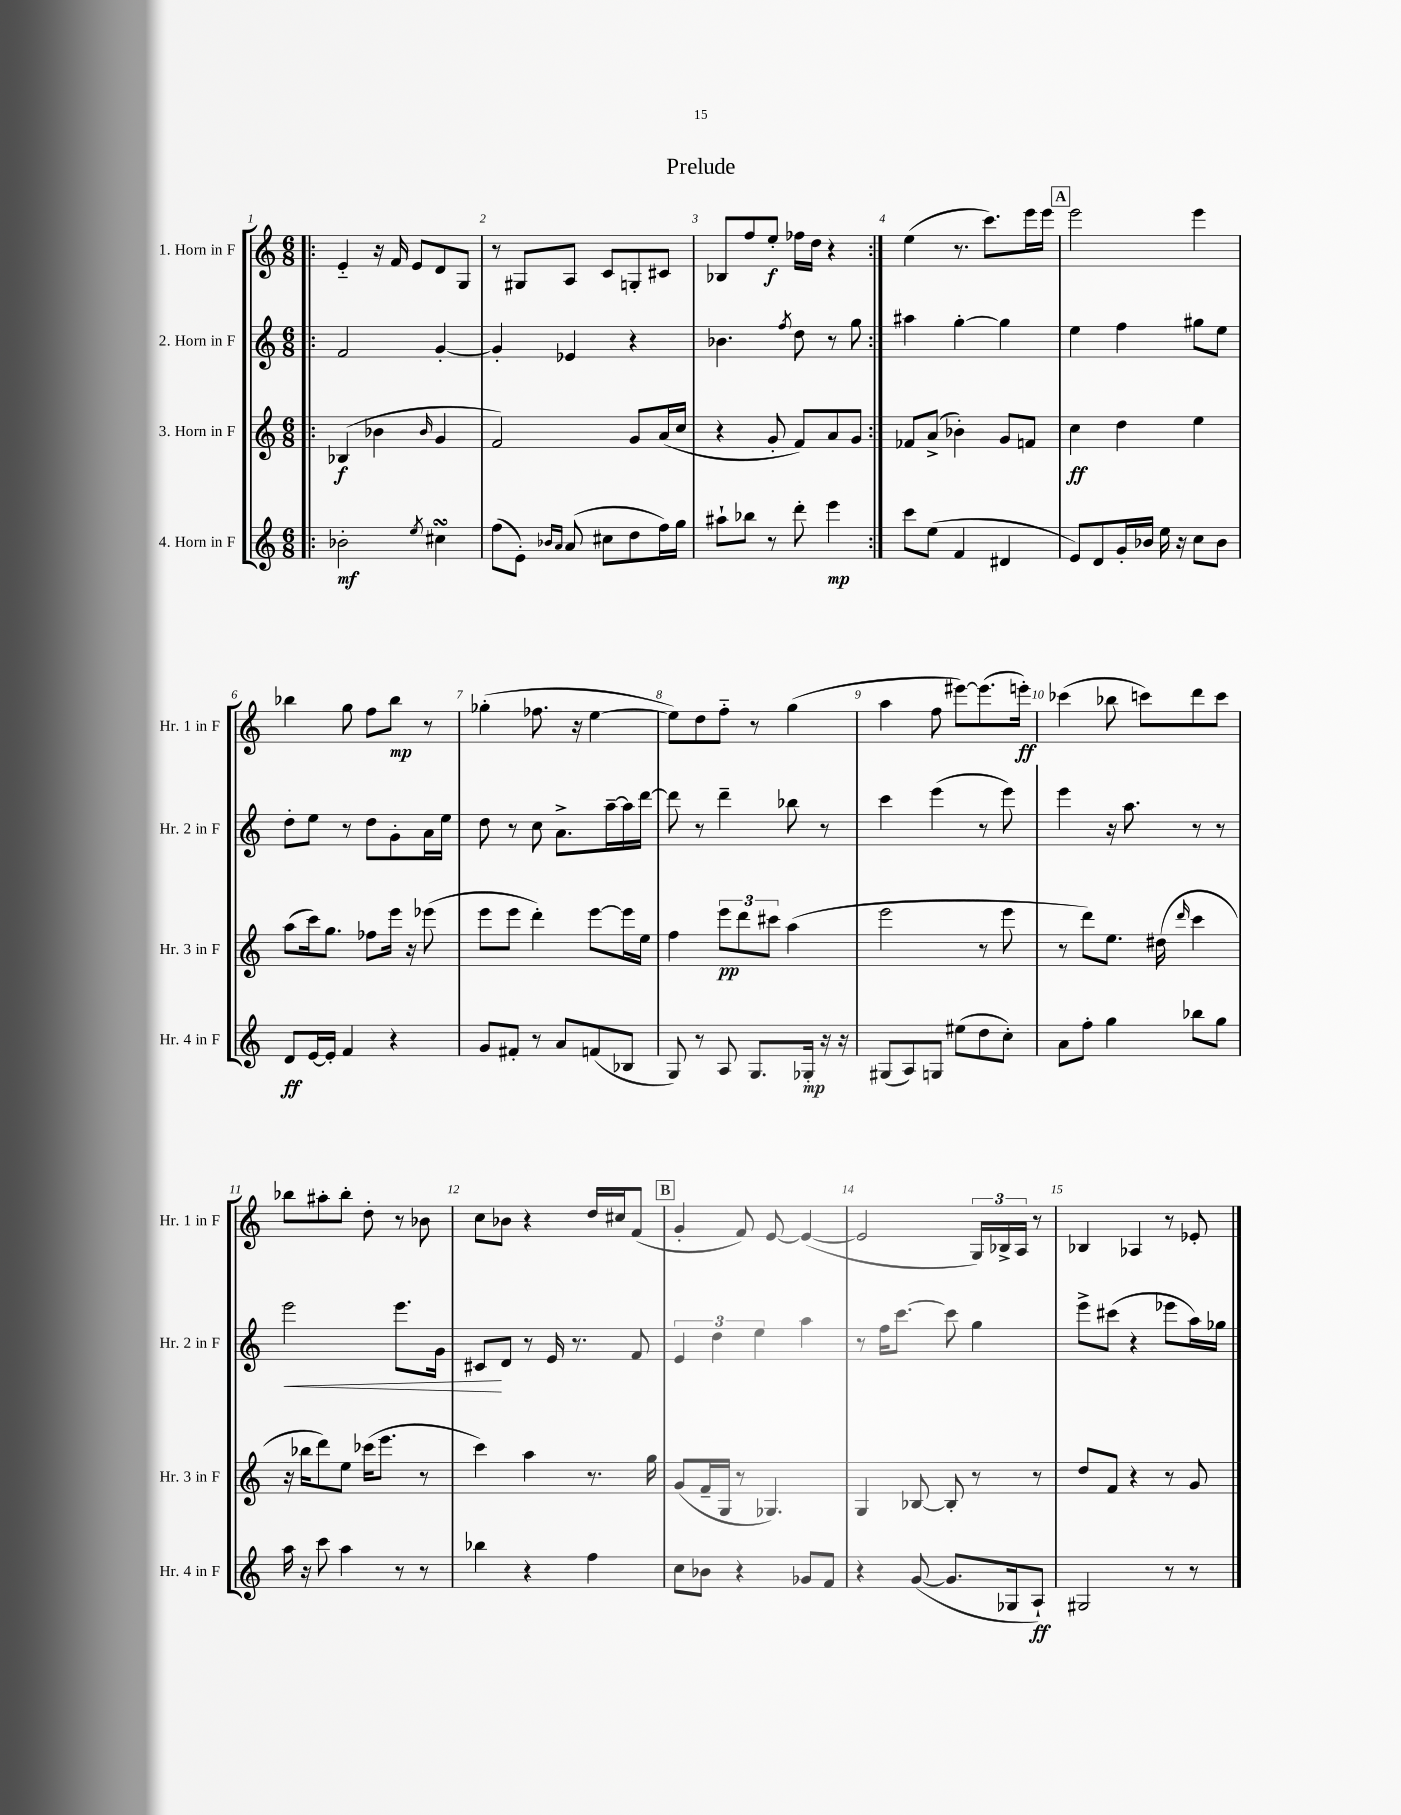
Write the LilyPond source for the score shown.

\header { title = "Prelude" }
<<
\new StaffGroup <<
\new Staff = "s0" \with { instrumentName = "1. Horn in F" shortInstrumentName = "Hr. 1 in F" } {
    \clef treble \key c \major \numericTimeSignature \time 6/8
    \repeat volta 2 { \bar ".|:" e'4-_ r16 f'16 e'8 d'8 g8 |
    r8 gis8 a8 c'8 g8-. cis'8 |
    bes8 f''8 e''8-.\f fes''16 d''16 r4 | }
    e''4( r8. c'''8.) e'''16 e'''16 |
    \mark \markup { \box "A" } e'''2 e'''4 |
    bes''4 g''8 f''8 bes''8\mp r8 |
    ges''4-.( fes''8. r16 e''4~ |
    e''8) d''8 f''8-_ r8 g''4( |
    a''4 f''8 eis'''8~) eis'''8.( e'''16-.\ff) |
    ces'''4( bes''8 c'''8) d'''8 c'''8 |
    bes''8 ais''8-. bes''8-. d''8-. r8 bes'8 |
    c''8 bes'8 r4 d''16 cis''16 f'8( |
    \mark \markup { \box "B" } g'4-. f'8) e'8~ e'4~( |
    e'2 \tuplet 3/2 { g16) bes16-> a16 } r8 |
    bes4 aes4 r8 ees'8-. \bar "|." |
}
\new Staff = "s1" \with { instrumentName = "2. Horn in F" shortInstrumentName = "Hr. 2 in F" } {
    \clef treble \key c \major \numericTimeSignature \time 6/8
    \repeat volta 2 { \bar ".|:" f'2 g'4~-. |
    g'4-. ees'4 r4 |
    bes'4. \acciaccatura { f''8 } d''8 r8 g''8 | }
    ais''4 g''4~-. g''4 |
    \mark \markup { \box "A" } e''4 f''4 gis''8 e''8 |
    d''8-. e''8 r8 d''8 g'8-. a'16 e''16 |
    d''8 r8 c''8 a'8.-> a''16~-- a''16 d'''16~ |
    d'''8 r8 d'''4-- bes''8 r8 |
    c'''4 e'''4( r8 e'''8) |
    e'''4 r16 a''8. r8 r8 |
    e'''2\< e'''8. g'16 |
    cis'8\! d'8 r8 e'16 r8. f'8 |
    \mark \markup { \box "B" } \tuplet 3/2 { e'4 d''4 e''4 } a''4 |
    r8 f''16 c'''8.~ c'''8 g''4 |
    e'''8-> cis'''8( r4 ees'''8 a''16) ges''16 \bar "|." |
}
\new Staff = "s2" \with { instrumentName = "3. Horn in F" shortInstrumentName = "Hr. 3 in F" } {
    \clef treble \key c \major \numericTimeSignature \time 6/8
    \repeat volta 2 { \bar ".|:" bes4\f( bes'4 \grace { bes'16 } g'4 |
    f'2) g'8 a'16( c''16 |
    r4 g'8-. f'8) a'8 g'8 | }
    fes'8 a'8->( bes'4-.) g'8 f'8 |
    \mark \markup { \box "A" } c''4\ff d''4 e''4 |
    a''8( c'''16) g''8. fes''8 e'''16 r16 ees'''8( |
    e'''8 e'''8 d'''4-.) e'''8~ e'''16 e''16 |
    f''4 \tuplet 3/2 { e'''8\pp d'''8 cis'''8 } a''4( |
    e'''2 r8 e'''8 |
    r8 d'''8) e''8. dis''16( \grace { d'''16 } c'''4 |
    r16 bes''16 d'''8) e''8 ces'''16( e'''8. r8 |
    c'''4) a''4 r8. g''16 |
    \mark \markup { \box "B" } g'8( f'16-- g16 r8 ges4.) |
    g4 bes8~ bes8-. r8 r8 |
    d''8 f'8 r4 r8 g'8 \bar "|." |
}
\new Staff = "s3" \with { instrumentName = "4. Horn in F" shortInstrumentName = "Hr. 4 in F" } {
    \clef treble \key c \major \numericTimeSignature \time 6/8
    \repeat volta 2 { \bar ".|:" bes'2-.\mf \acciaccatura { e''8 } cis''4\turn |
    f''8( e'8-.) \grace { bes'16 a'16 } a'8( cis''8 d''8 f''16) g''16 |
    ais''8-! bes''8 r8 d'''8-. e'''4\mp | }
    c'''8 e''8( f'4 dis'4 |
    \mark \markup { \box "A" } e'8) d'8 g'16-. bes'16 e''16 r16 c''8 bes'8 |
    d'8\ff e'16~ e'16-. f'4 r4 |
    g'8 fis'8-. r8 a'8 f'8( bes8 |
    g8) r8 a8 g8. ges16-.\mp r16 r16 |
    gis8( a8) g8 eis''8( d''8 c''8-.) |
    a'8 f''8-. g''4 bes''8 g''8 |
    a''16 r16 c'''8 a''4 r8 r8 |
    bes''4 r4 f''4 |
    \mark \markup { \box "B" } c''8 bes'8 r4 ges'8 f'8 |
    r4 g'8~( g'8. ges16 a8-!\ff) |
    gis2 r8 r8 \bar "|." |
}
>>
>>
\layout { \context { \Score \override BarNumber.break-visibility = ##(#f #t #t) barNumberVisibility = #all-bar-numbers-visible } }
